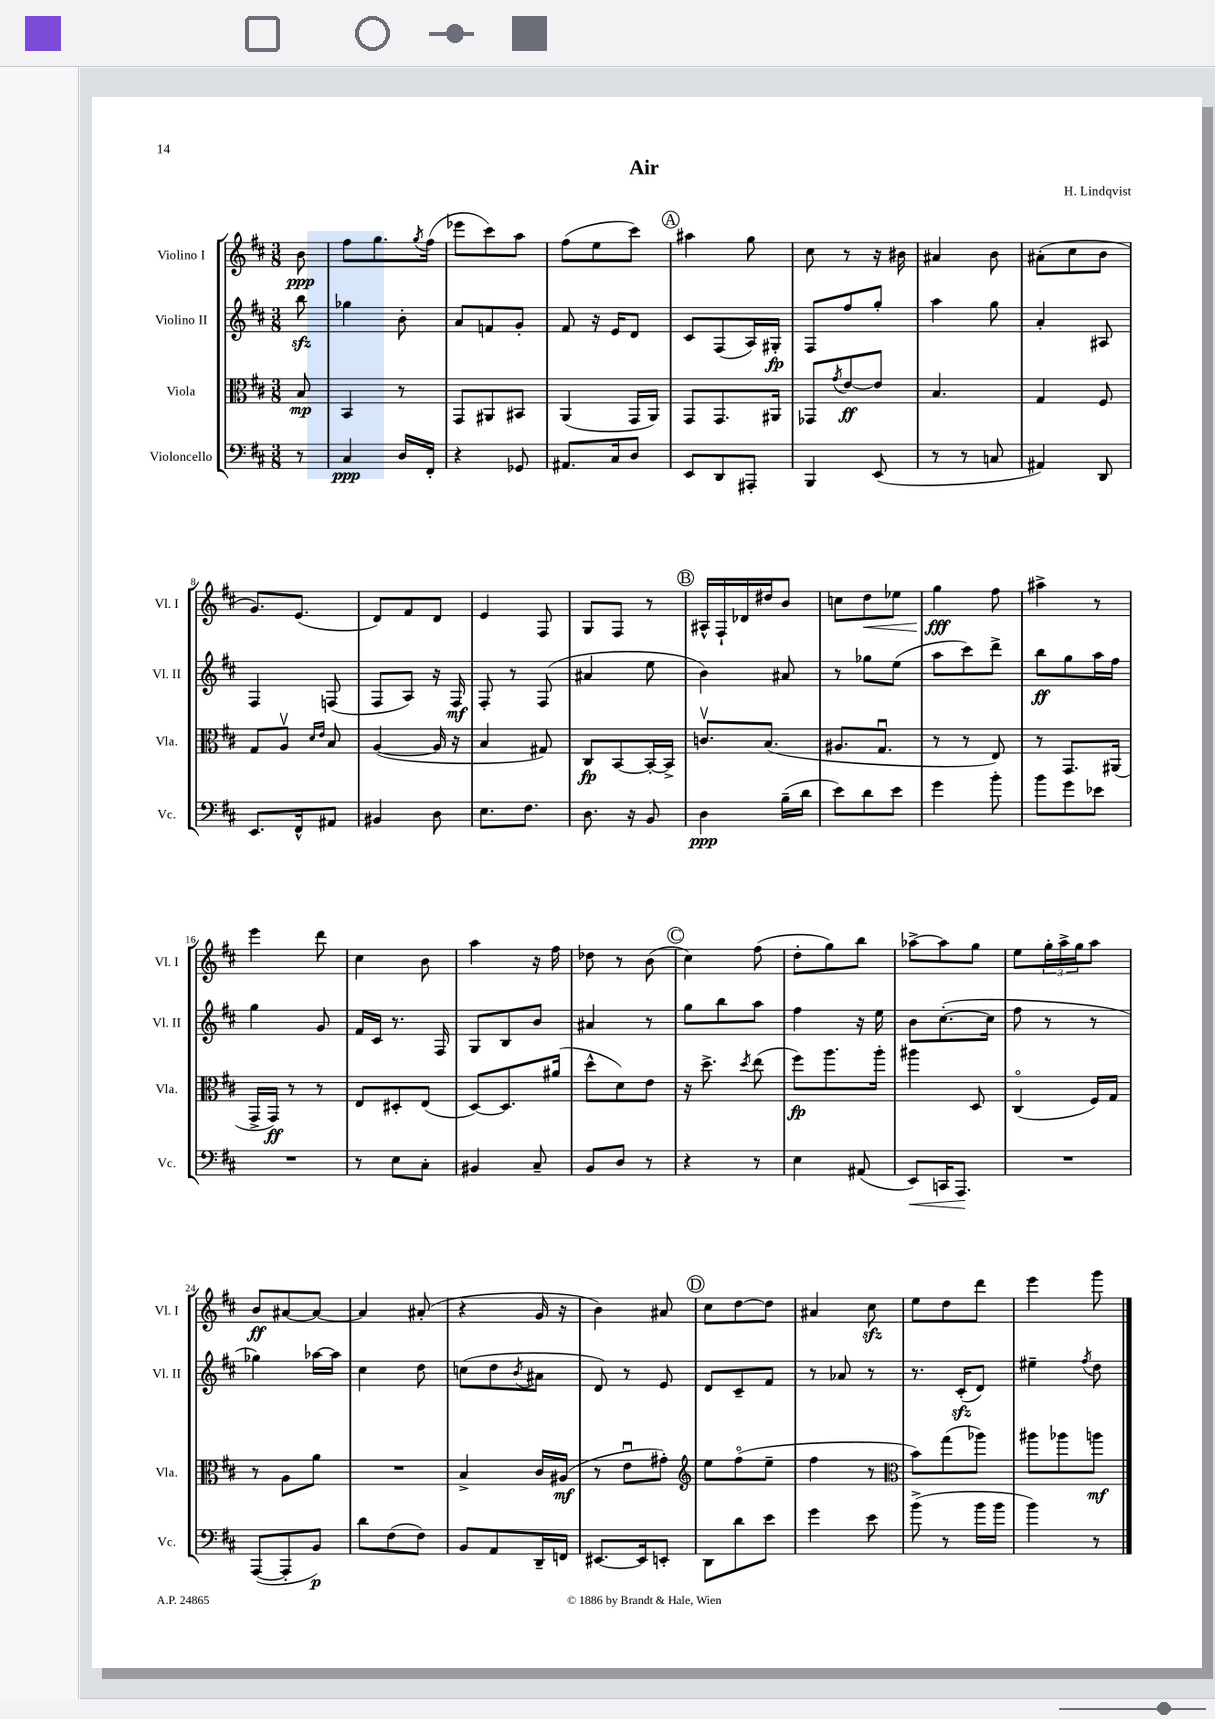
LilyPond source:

\header { title = "Air" composer = "H. Lindqvist" }
<<
\new StaffGroup <<
\new Staff = "s0" \with { instrumentName = "Violino I" shortInstrumentName = "Vl. I" } {
    \clef treble \key d \major \numericTimeSignature \time 3/8 \partial 8
    b'8\ppp |
    fis''8 g''8. \acciaccatura { g''8 } fis''16( |
    ees'''8 cis'''8) a''8 |
    fis''8( e''8 cis'''8) |
    \mark \markup { \circle "A" } ais''4 g''8 |
    cis''8 r8 r16 bis'16 |
    ais'4 b'8 |
    ais'8-.( cis''8 b'8 |
    g'8.) e'8.( |
    d'8) fis'8 d'8 |
    e'4 fis8 |
    g8 fis8 r8 |
    \mark \markup { \circle "B" } ais16-^ fis16-! des'16 dis''16 b'8 |
    c''8 d''8\< ees''8 |
    g''4\fff\! fis''8 |
    ais''4-> r8 |
    e'''4 d'''8 |
    cis''4 b'8 |
    a''4 r16 fis''16 |
    des''8 r8 b'8( |
    \mark \markup { \circle "C" } cis''4) fis''8( |
    d''8-. g''8) b''8 |
    aes''8~-> aes''8 g''8 |
    e''8 \tuplet 3/2 { g''16-. a''16-> g''16 } a''8 |
    b'8\ff ais'8~ ais'8~ |
    ais'4 ais'8-.( |
    r4 g'16 r16 |
    b'4) ais'8 |
    \mark \markup { \circle "D" } cis''8 d''8~ d''8 |
    ais'4 cis''8\sfz |
    e''8 d''8 d'''8 |
    e'''4 g'''8 \bar "|." |
}
\new Staff = "s1" \with { instrumentName = "Violino II" shortInstrumentName = "Vl. II" } {
    \clef treble \key d \major \numericTimeSignature \time 3/8 \partial 8
    b''8\sfz |
    ges''4 b'8-. |
    a'8 f'8 g'8-. |
    fis'8 r16 e'16 d'8 |
    \mark \markup { \circle "A" } cis'8 fis8( a16) gis16-.\fp |
    fis8 fis''8 g''8-. |
    a''4 g''8 |
    a'4-. ais8 |
    fis4 f8( |
    fis8 a8) r16 fis16\mf |
    fis8-. r8 fis8( |
    ais'4 e''8 |
    \mark \markup { \circle "B" } b'4) ais'8 |
    r8 ges''8 e''8( |
    a''8 cis'''8) d'''8-> |
    b''8\ff g''8 a''16 fis''16 |
    g''4 g'8 |
    fis'16 cis'16 r8. fis16 |
    g8 b8 b'8 |
    ais'4 r8 |
    \mark \markup { \circle "C" } g''8 b''8 a''8 |
    fis''4 r16 e''16 |
    b'8 cis''8.~-.( cis''16 |
    fis''8 r8 r8 |
    ges''4) aes''16~ aes''16 |
    cis''4 d''8 |
    c''8( d''8 \acciaccatura { b'8 } ais'8 |
    d'8) r8 e'8 |
    \mark \markup { \circle "D" } d'8 cis'8-- fis'8 |
    r8 aes'8 r8 |
    r8. cis'16-.\sfz( d'8) |
    eis''4-- \acciaccatura { fis''8 } d''8 \bar "|." |
}
\new Staff = "s2" \with { instrumentName = "Viola" shortInstrumentName = "Vla." } {
    \clef alto \key d \major \numericTimeSignature \time 3/8 \partial 8
    b8\mp |
    b,4 r8 |
    g,8 ais,8 bis,8 |
    a,4( g,16 a,16) |
    \mark \markup { \circle "A" } g,8 g,8. ais,16 |
    ges,8 \acciaccatura { g'8 } e'8~\ff e'8 |
    b4. |
    g4 fis8 |
    g8 a8\upbow \grace { d'16 e'16 } b8 |
    a4~( a16 r16 |
    b4 gis8) |
    cis8\fp b,8~ b,16~-. b,16-> |
    \mark \markup { \circle "B" } c'8.\upbow b8.( |
    ais8. g8.\downbow |
    r8 r8 e8) |
    r8 g,8. ais,16( |
    g,16-> g,16\ff) r8 r8 |
    e8 dis8-. e8( |
    d8~) d8. ais'16( |
    d''8-^ d'8) e'8 |
    \mark \markup { \circle "C" } r16 d''8.-> \acciaccatura { d''8 } e''8( |
    fis''8\fp) a''8. a''16-. |
    ais''4 d8 |
    cis4\flageolet( fis16) g16 |
    r8 a8 a'8 |
    R4. |
    b4-> cis'16 ais16\mf( |
    r8 e'8\downbow gis'8-.) |
    \mark \markup { \circle "D" } \clef treble e''8 fis''8\flageolet( e''8-- |
    fis''4 r8 |
    \clef alto b'8) g''8( aes''8) |
    ais''8 aes''8 a''8\mf \bar "|." |
}
\new Staff = "s3" \with { instrumentName = "Violoncello" shortInstrumentName = "Vc." } {
    \clef bass \key d \major \numericTimeSignature \time 3/8 \partial 8
    r8 |
    cis4\ppp d16 fis,16-. |
    r4 ges,8 |
    ais,8. cis16 d8 |
    \mark \markup { \circle "A" } e,8 d,8 ais,,8-. |
    b,,4 e,8( |
    r8 r8 c8 |
    ais,4) d,8 |
    e,8. fis,16-^ ais,8 |
    bis,4 d8 |
    e8. fis8. |
    d8. r16 b,8 |
    \mark \markup { \circle "B" } d4\ppp b16--( d'16 |
    e'8) d'8 e'8 |
    g'4 b'8-. |
    b'8 g'8 ees'8 |
    R4. |
    r8 e8 cis8-. |
    bis,4 cis8-- |
    b,8 d8 r8 |
    \mark \markup { \circle "C" } r4 r8 |
    e4 ais,8( |
    e,8\<) c,16 a,,8.\! |
    R4. |
    a,,8~( a,,8-. b,8\p) |
    d'8 fis8( fis8) |
    b,8 a,8 d,16-- f,16 |
    eis,8.~ eis,16 e,8-. |
    \mark \markup { \circle "D" } d,8 d'8 e'8 |
    g'4 e'8 |
    b'8->( r8 b'16 b'16 |
    b'4) r8 \bar "|." |
}
>>
>>
